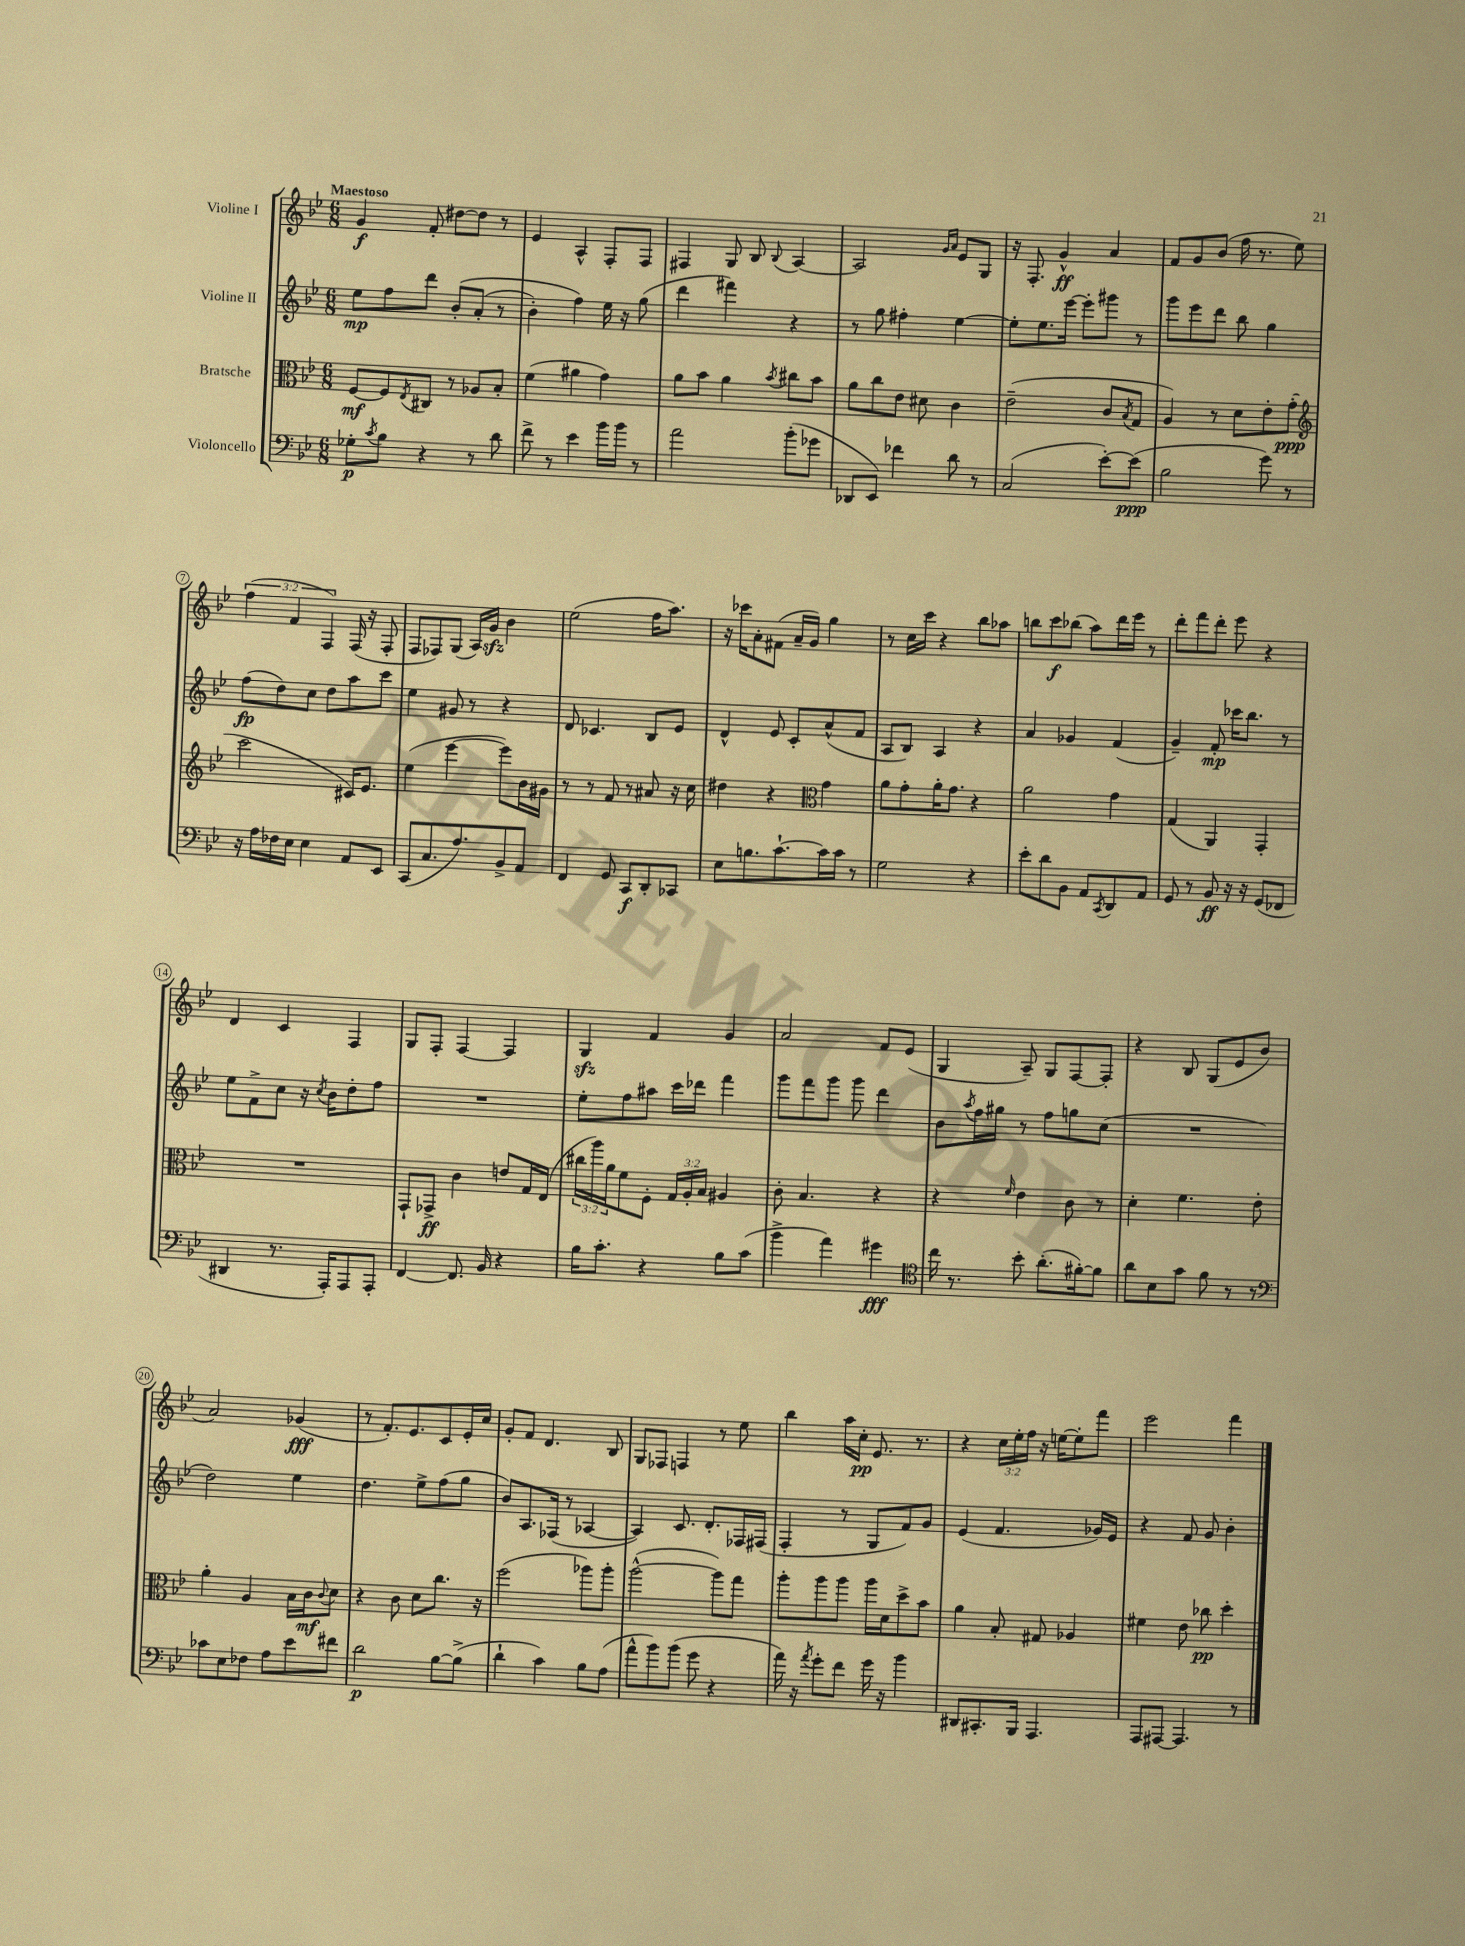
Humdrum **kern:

**kern	**kern	**kern	**kern
*staff4	*staff3	*staff2	*staff1
*clefF4	*clefC3	*clefG2	*clefG2
*k[b-e-]	*k[b-e-]	*k[b-e-]	*k[b-e-]
*M6/8	*M6/8	*M6/8	*M6/8
8G-'	[8F	8ee-	4g
8qc	.	.	.
8B-	8F]	8ff	.
.	8qE-	.	.
4r	8C#	8ddd	8f'
.	8r	&(8b-'	[8dd#
8r	8A-	(8a'	8dd#]
8d	8B-'	8r	8r
=	=	=	=
8f^	(4f	4b-')	4e-
8r	.	.	.
4e-	4a#	4ff&)	4A^^
16b-	4g)	16ee-	8F'
16b-	.	16r	.
8r	.	(8gg	8F
=	=	=	=
2a	8a	4ddd	4F#
.	8b-	.	.
.	4a	4fff#)	8G
.	.	.	8B-
.	8qb-	.	8qqB-
(8b-'	8cc#	4r	[4A
8g-	8b-	.	.
=	=	=	=
8DD-	8a	8r	2A]
8EE-)	8cc	8gg	.
4f-	8e-	4ff#'	.
.	8d#	.	.
.	.	.	16qqg
.	.	.	16qqa
8d	4c	[4ee-	8e-
8r	.	.	8G
=	=	=	=
(2C	(2e-~	8ee-']	16r
.	.	.	8.F'
.	.	8.ee-	.
.	.	.	4g^^
.	.	[16eee-	.
.	.	8eee-']	.
[8e-')	8c	8ggg#	4a
.	8qB-	.	.
(8e-]	8G	8r	.
=	=	=	=
2B-	4A)	8ggg	8f
.	.	8eee-	8g
.	8r	8ddd	(8b-
.	8d	8bb-	16ff
.	.	.	8.r
8g)	8e-'	4gg	.
8r	(8g'	.	8ee-)
=	=	=	=
*	*clefG2	*	*
16r	2ccc	(8ff	(6ff
16A	.	.	.
16F-	.	8dd)	.
.	.	.	6f
16E-	.	.	.
4E-	.	8cc	.
.	.	.	6F)
.	.	8dd	.
8AA	16c#)	8aa	(16F
.	8.e-	.	16r
8EE-	.	8ccc	8F'
=	=	=	=
(8CC	(4ee-	4ee-	8F
8.C	.	.	8F-)
.	[4eee-	8g#	(8G
8.A)	.	.	.
.	.	8r	16A)
.	.	.	16g
8BB-^	8eee-])	4r	4b-
8AA	16b-	.	.
.	16g#	.	.
=	=	=	=
4FF	8r	8d	(2ee-
.	8r	4.c-	.
8GG	8f	.	.
8CC	8r	.	.
8DD'	8a#	8B-	16ff
.	.	.	8.aa)
8CC-	16r	8e-	.
.	16cc	.	.
=	=	=	=
8E-	4dd#	4d^^	16r
.	.	.	16ccc-
8.B	.	.	8a'
.	4r	8e-	(8f#
[8.c`	.	.	.
.	.	8c'	16a~
.	.	.	16g)
*	*clefC3	*	*
16c]	4g	(8a^^	4gg
16c	.	.	.
8r	.	8f	.
=	=	=	=
2G	8a	8A	8r
.	8g'	8B-)	16cc
.	.	.	16ccc
.	16a'	4A	4r
.	8.g	.	.
4r	4r	4r	8bb-
.	.	.	8aa-
=	=	=	=
8e-'	2a	4a	8bb
8d	.	.	8ccc
8BB-	.	4g-	(8bb-
8AA	.	.	8aa)
8qCC	.	.	.
8DD	4g	(4f	16ddd
.	.	.	16eee-
8AA	.	.	8r
=	=	=	=
8GG	(4G	4g~)	8ddd'
8r	.	.	8fff
8BB-	4AA)	8f'	8ddd'
16r	.	16ccc-	8eee-
16r	.	8.bb-	.
(8GG	4GG'	.	4r
8FF-	.	8r	.
=	=	=	=
4DD#	2.r	8ee-	4d
.	.	8f^	.
8.r	.	8cc	4c
.	.	16r	.
.	.	8qcc	.
16AAA')	.	16b-	.
8AAA	.	8dd'	4F
8AAA'	.	8ff	.
=	=	=	=
[4FF	8GG`	2.r	8G
.	8GG-^	.	8F'
8.FF]	4c	.	[4F
16BB-	.	.	.
4r	8e	.	4F]
.	16G	.	.
.	(16E-	.	.
=	=	=	=
16B-	24cc#	8ee-'	4G
.	24aa)	.	.
8.c'	.	.	.
.	24a	.	.
.	8f	8ff	.
4r	8F'	8aa#	4f
.	24G	16ccc	.
.	24A'	.	.
.	.	16ddd-	.
.	24B-	.	.
8B-	4A#	4fff	4g
(8c	.	.	.
=	=	=	=
4b-^	8c'	8ggg	2a
.	4.B-	8fff	.
4a)	.	8ggg	.
.	.	8ggg	.
4g#	4r	4ddd	8f
.	.	.	(8e-
=	=	=	=
*clefC4	*	*	*
16cc	4r	8b-	4G
8.r	.	.	.
.	.	8qaa	.
.	.	16ff	.
.	.	16gg#	.
.	16qqf	.	.
8b-'	4e-	8r	8A~)
(8.a'	.	8ff	8G
.	8c	8gg	[8F
[16f#')	.	.	.
8f#]	8r	(8cc	8F']
=	=	=	=
8a	4d'	2.r	4r
8B-	.	.	.
8g	4.f	.	8B-
8f	.	.	(8G
8r	.	.	8e-
8r	8e-'	.	8b-
=	=	=	=
*clefF4	*	*	*
8c-	4a'	2dd)	2a)
8E-	.	.	.
8F-	4A	.	.
8A	.	.	.
8e-	16B-	4ee-	(4g-
.	16c	.	.
.	8qqc	.	.
8f#	8d	.	.
=	=	=	=
2d	4r	4.dd	8r
.	.	.	8.f')
.	8c	.	.
.	.	.	8.e-
.	8d	8ee-^	.
[8B-	8.cc	(8ff	8c
(8B-^]	.	8gg	16e-'
.	16r	.	16cc
=	=	=	=
4d`	(2ff	8b-)	8g'
.	.	8.A	8f
4c)	.	.	4.d
.	.	(16F-	.
.	.	8r	.
8B-	8aa-)	[4A-	.
(8A	8aa-'	.	8B-
=	=	=	=
8a^^	([2aa^^	4A-])	8G
8b-)	.	.	8F-
(8b-	.	8.c	4F
8g	.	.	.
.	.	8.d'	.
4r	8aa])	.	8r
.	8gg	16F-	8ee-
.	.	(16F#	.
=	=	=	=
16a)	8aa'	4F'	4bb-
16r	.	.	.
8qa	.	.	.
8g'	8aa	.	.
8f	8aa	8r	16aa
.	.	.	16cc'
16g	16aa	8G	8.e-
16r	16d	.	.
4b-	8dd^	8f)	.
.	.	.	8.r
.	8b-	8g	.
=	=	=	=
8DD#	4a	(4e-	4r
8.CC#'	.	.	.
.	8B-'	4.f	24cc
.	.	.	24ee-'
16BBB-	.	.	.
.	.	.	24ff
4.AAA	8G#	.	16r
.	.	.	[16ee
.	4A-	.	8ee']
.	.	16g-)	8fff
.	.	16e-	.
=	=	=	=
8AAA	4f#	4r	2eee-
[8AAA#	.	.	.
4.AAA#]	8e-	8f	.
.	8cc-	8g	.
.	4dd'	4b-'	4fff
8r	.	.	.
==	==	==	==
*-	*-	*-	*-
